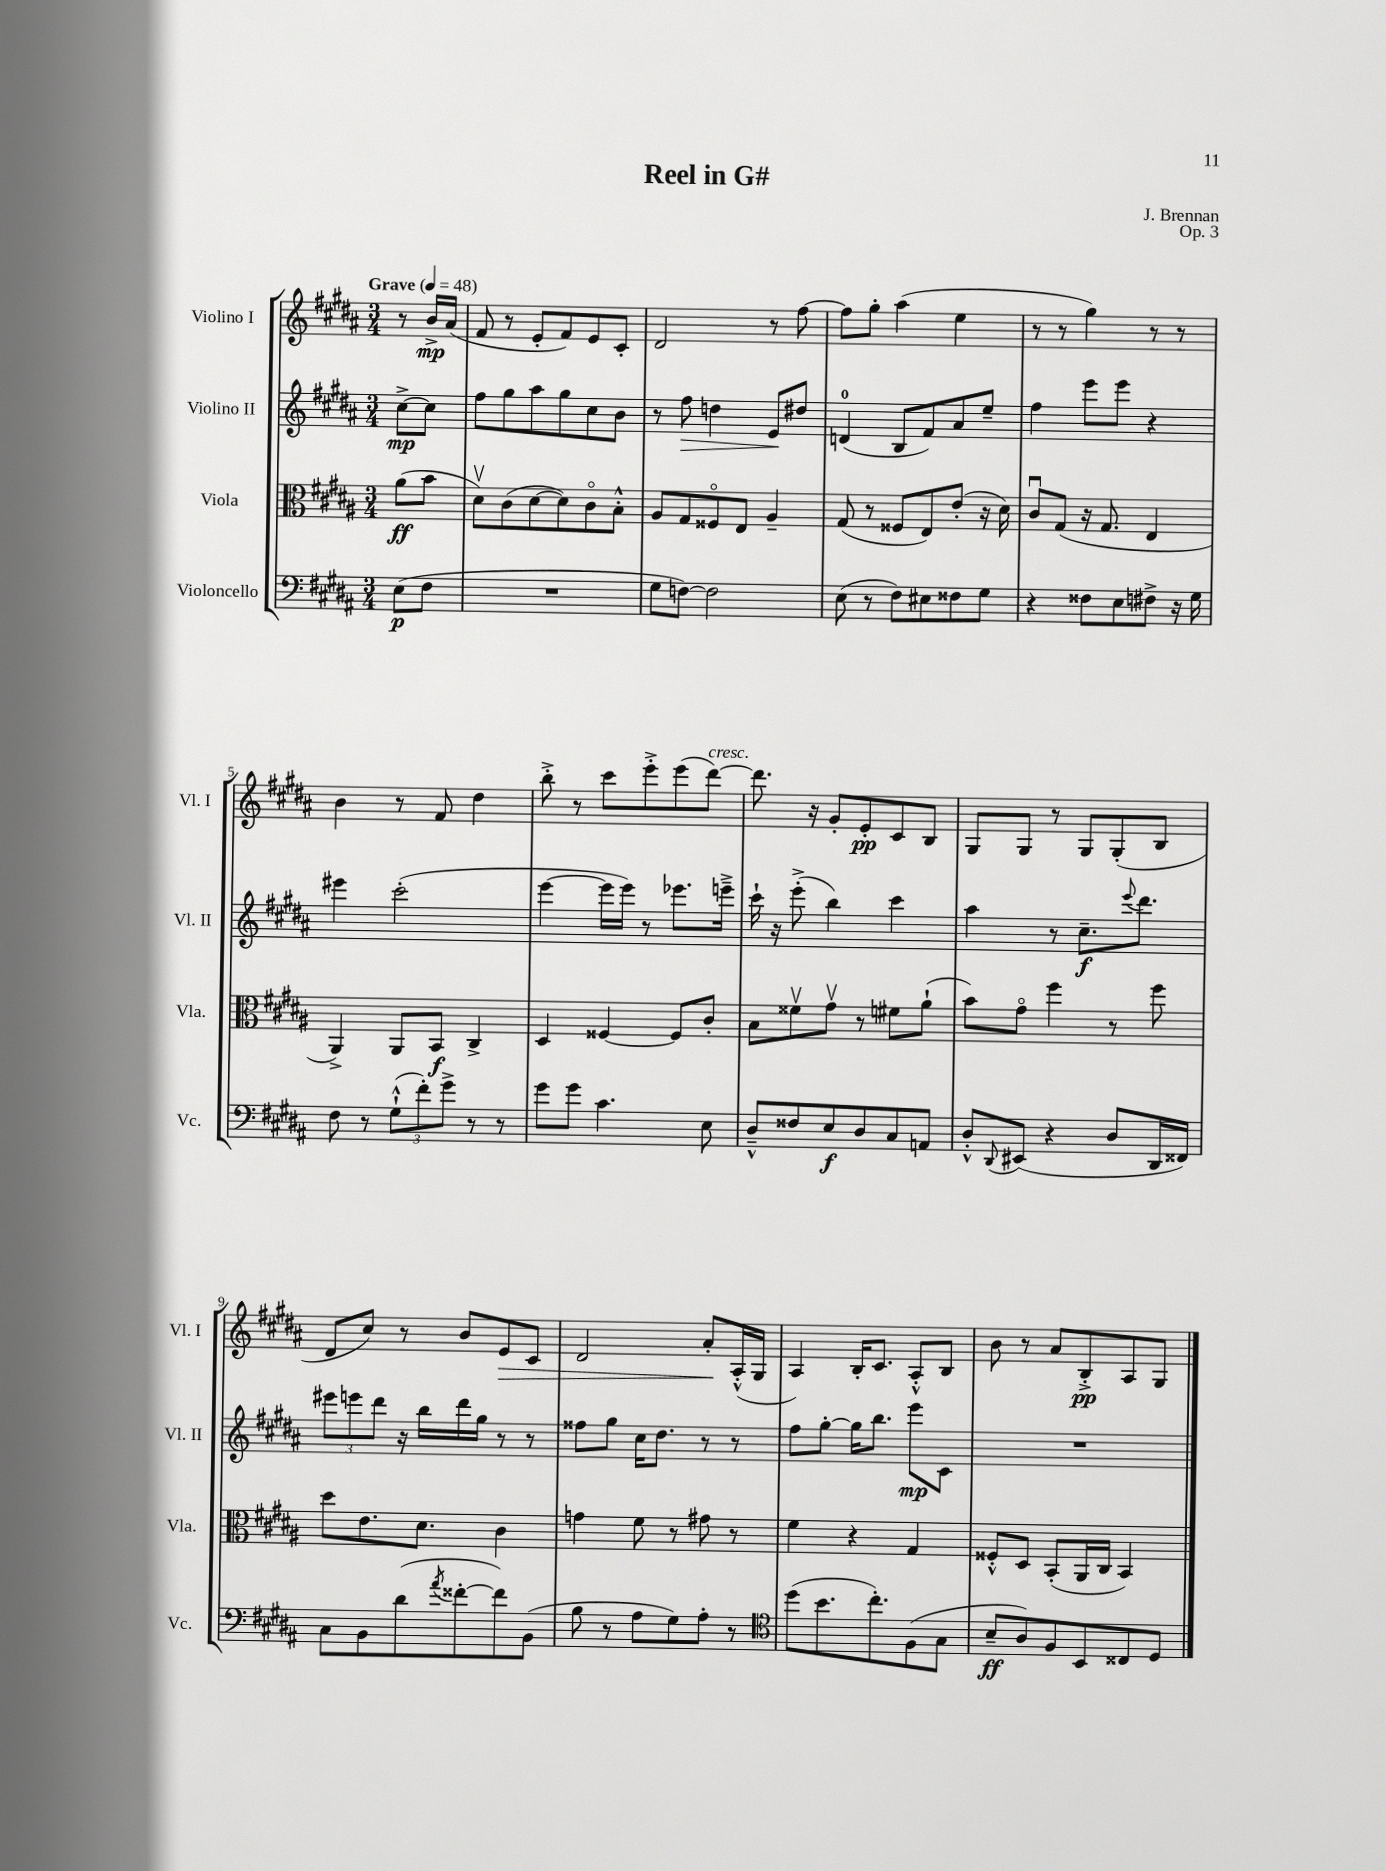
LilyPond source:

\header { title = "Reel in G#" composer = "J. Brennan" opus = "Op. 3" }
<<
\new StaffGroup <<
\new Staff = "s0" \with { instrumentName = "Violino I" shortInstrumentName = "Vl. I" } {
    \clef treble \key b \major \numericTimeSignature \time 3/4 \partial 4 \tempo "Grave" 4 = 48
    r8 b'16->\mp ais'16( |
    fis'8 r8 e'8-. fis'8) e'8 cis'8-. |
    dis'2 r8 fis''8~ |
    fis''8 gis''8-. ais''4( e''4 |
    r8 r8 gis''4) r8 r8 |
    b'4 r8 fis'8 dis''4 |
    b''8-.-> r8 cis'''8 e'''8-.-> e'''8( dis'''8~^\markup { \italic "cresc." }) |
    dis'''8. r16 gis'8-. e'8-.\pp cis'8 b8 |
    gis8 gis8 r8 gis8 gis8-.( b8 |
    dis'8 cis''8) r8 b'8 e'8\> cis'8 |
    dis'2 ais'8-.\! ais16-.-^( gis16 |
    ais4) b16-. cis'8. ais8-.-^ b8 |
    b'8 r8 ais'8 b8-.->\pp ais8 gis8 \bar "|." |
}
\new Staff = "s1" \with { instrumentName = "Violino II" shortInstrumentName = "Vl. II" } {
    \clef treble \key b \major \numericTimeSignature \time 3/4 \partial 4
    cis''8~->\mp cis''8 |
    fis''8 gis''8 ais''8 gis''8 cis''8 b'8 |
    r8 fis''8\> d''4 e'8\! dis''8 |
    d'4-0( b8 fis'8) ais'8 e''8-- |
    fis''4 e'''8 e'''8 r4 |
    eis'''4 cis'''2-.( |
    e'''4~ e'''16 e'''16) r8 ees'''8. e'''16---> |
    cis'''16-! r16 e'''8-.->( b''4) cis'''4 |
    ais''4 r8 cis''8.--\f \appoggiatura { e'''8 } dis'''8. |
    \tuplet 3/2 { eis'''8 e'''8 dis'''8 } r16 b''16 dis'''16 gis''16 r8 r8 |
    fisis''8 gis''8 cis''16 dis''8. r8 r8 |
    fis''8 gis''8~-. gis''16 b''8. e'''8\mp cis'8 |
    R2. \bar "|." |
}
\new Staff = "s2" \with { instrumentName = "Viola" shortInstrumentName = "Vla." } {
    \clef alto \key b \major \numericTimeSignature \time 3/4 \partial 4
    ais'8\ff( b'8 |
    dis'8\upbow) cis'8( dis'8~ dis'8) cis'8\flageolet b8-.-^ |
    ais8 gis8 fisis8\flageolet e8 ais4-- |
    gis8( r8 fisis8 e8) e'8-.( r16 dis'16) |
    cis'8\downbow gis8( r16 gis8. e4 |
    ais,4->) ais,8 b,8\f cis4-> |
    dis4 fisis4~ fisis8 cis'8-. |
    b8 fisis'8\upbow gis'8\upbow r8 fis'8 ais'8-!( |
    b'8) gis'8\flageolet fis''4 r8 fis''8 |
    dis''8 e'8. dis'8. cis'4 |
    g'4 fis'8 r8 gis'8 r8 |
    fis'4 r4 gis4 |
    fisis8-.-^ dis8 b,8-.( ais,16 cis16 b,4) \bar "|." |
}
\new Staff = "s3" \with { instrumentName = "Violoncello" shortInstrumentName = "Vc." } {
    \clef bass \key b \major \numericTimeSignature \time 3/4 \partial 4
    e8\p( fis8 |
    R2. |
    gis8 f8~) f2 |
    e8( r8 fis8) eis8 fisis8 gis8 |
    r4 fisis8 e8 fis8-> r16 gis16 |
    fis8 r8 \tuplet 3/2 { gis8-!-^( fis'8-.) gis'8-> } r8 r8 |
    gis'8 gis'8 cis'4. e8 |
    dis8---^ fisis8 e8\f dis8 cis8 a,8 |
    dis8-.-^ \appoggiatura { dis,8 } eis,8( r4 dis8 dis,16 fisis,16) |
    cis8 b,8 dis'8( \acciaccatura { ais'8 } fisis'8~-. fisis'8) b,8( |
    b8 r8 ais8 gis8) ais8-. r8 |
    \clef tenor dis''8( b'8. cis''8.-.) fis8( gis8 |
    b8--\ff ais8) fis8 b,8 cisis8 dis8 \bar "|." |
}
>>
>>
